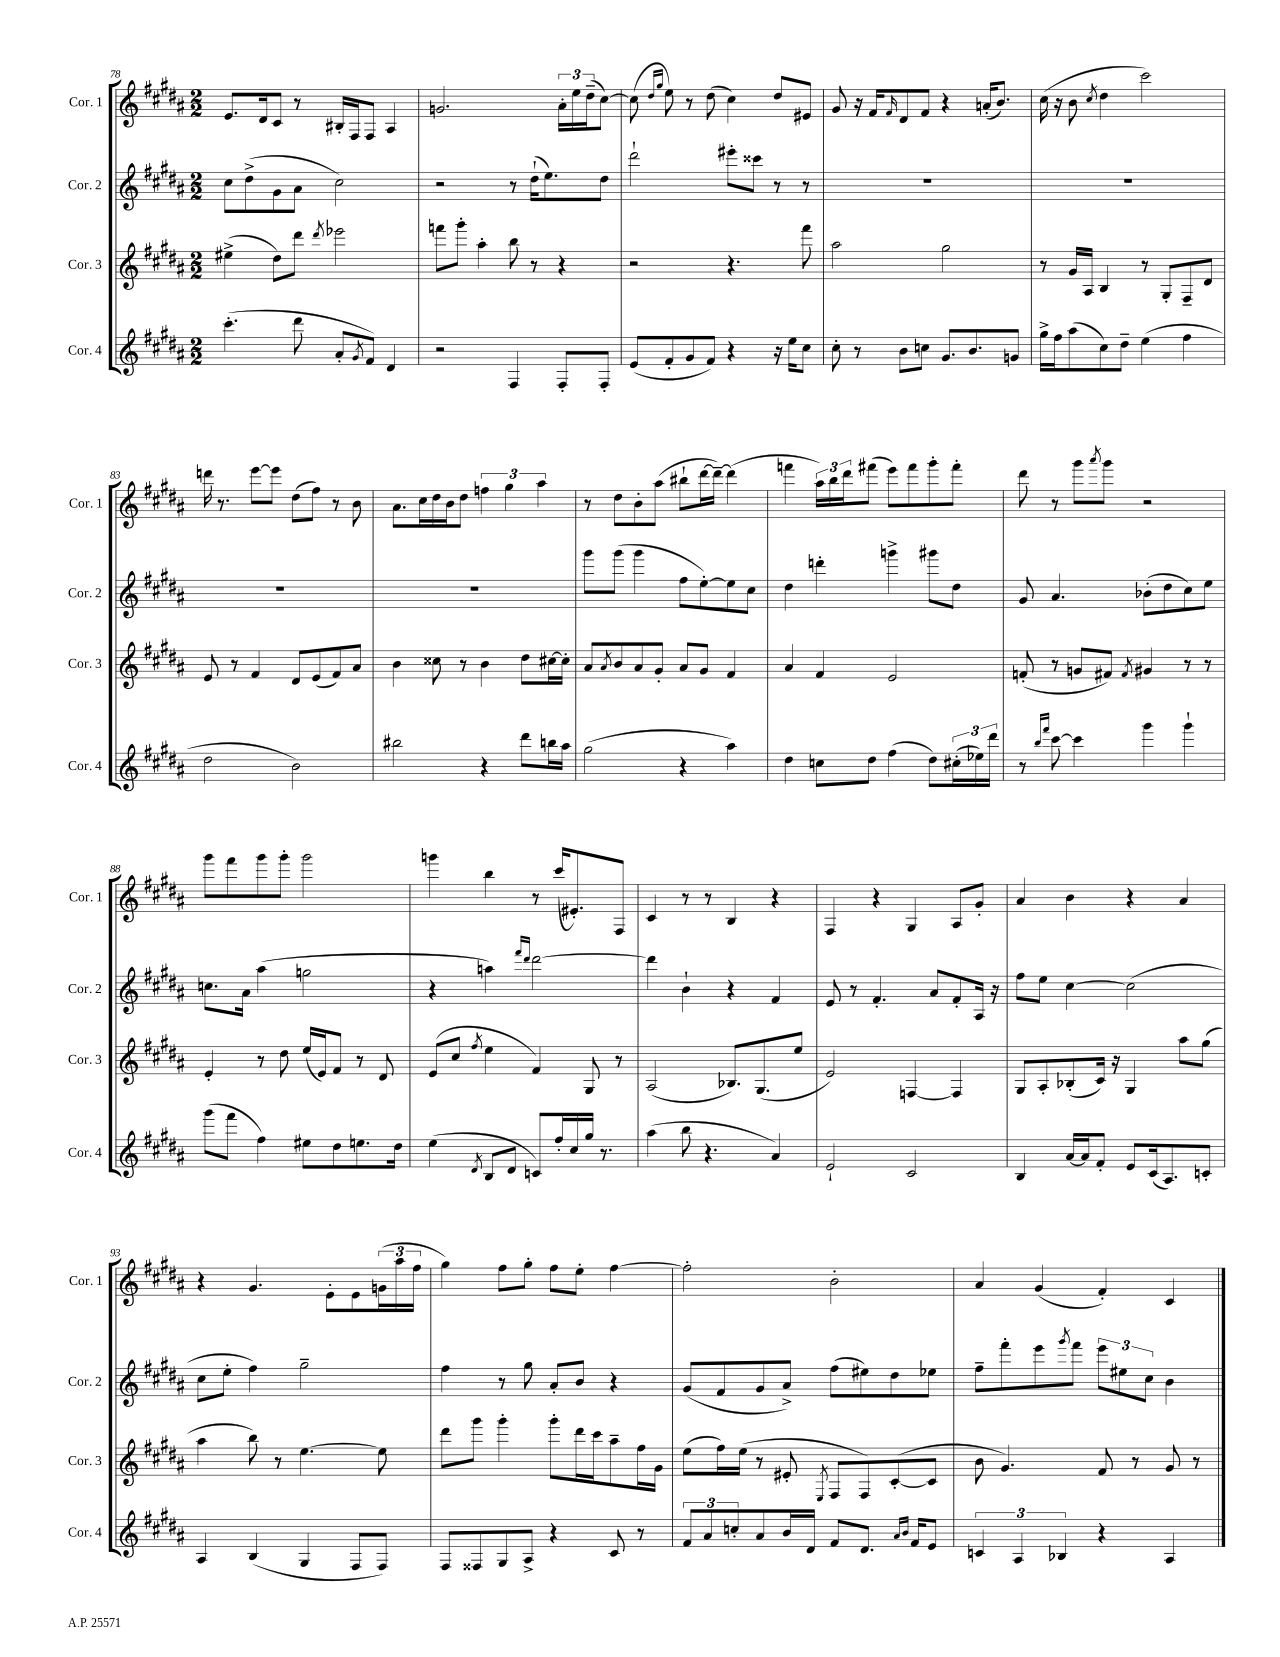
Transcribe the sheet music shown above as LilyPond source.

<<
\new StaffGroup <<
\new Staff = "s0" \with { instrumentName = "Cor. 1" shortInstrumentName = "Cor. 1" } {
    \clef treble \key b \major \numericTimeSignature \time 2/2
    e'8. dis'16 cis'8 r8 bis16-. fis16 fis8 ais4 |
    g'2. \tuplet 3/2 { ais'16-. e''16 dis''16--( } cis''8~) |
    cis''8( \grace { dis''16 gis''16 } e''8) r8 dis''8( cis''4) dis''8 eis'8 |
    gis'8 r16 fis'16 \grace { fis'16 } dis'8 fis'8 r4 a'16-.( b'8.) |
    cis''16( r16 b'8 \acciaccatura { cis''8 } dis''4 cis'''2) |
    d'''16 r8. e'''8~ e'''8 dis''8( fis''8) r8 b'8 |
    ais'8. cis''16 dis''16 b'16 dis''8 \tuplet 3/2 { f''4 gis''4 ais''4 } |
    r8 dis''8 b'8-. ais''8( bis''8-! dis'''16~ dis'''16~--) dis'''4( |
    f'''4 \tuplet 3/2 { ais''16) b''16 dis'''16 } fis'''8( e'''8) fis'''8 gis'''8-. fis'''8-. |
    dis'''8 r8 gis'''8 \acciaccatura { ais'''8 } gis'''8 r2 |
    gis'''8 fis'''8 gis'''8 gis'''8-. gis'''2 |
    g'''4 b''4 r8 cis'''16( eis'8.-.) fis8 |
    cis'4 r8 r8 b4 r4 |
    fis4 r4 gis4 ais8 gis'8-. |
    ais'4 b'4 r4 ais'4 |
    r4 gis'4. e'8-. e'8 \tuplet 3/2 { g'16( ais''16 fis''16 } |
    gis''4) fis''8 gis''8-. fis''8 e''8-. fis''4~ |
    fis''2-. b'2-. |
    ais'4 gis'4( fis'4-.) cis'4 \bar "|." |
}
\new Staff = "s1" \with { instrumentName = "Cor. 2" shortInstrumentName = "Cor. 2" } {
    \clef treble \key b \major \numericTimeSignature \time 2/2
    cis''8 dis''8->( gis'8 ais'8 cis''2) |
    r2 r8 dis''16-!( e''8.) dis''8 |
    dis'''2-! eis'''8-. cisis'''8 r8 r8 |
    R1 |
    R1 |
    R1 |
    R1 |
    gis'''8 gis'''8( gis'''4 fis''8 e''8~-.) e''8 cis''8 |
    dis''4 d'''4-. g'''4-> gis'''8 dis''8 |
    gis'8 ais'4. bes'8-.( dis''8 cis''8) e''8 |
    c''8. ais'16 ais''4( g''2 |
    r4 a''4) \grace { fis'''16 dis'''16 } dis'''2~ |
    dis'''4 b'4-! r4 fis'4 |
    e'8 r8 fis'4.-. ais'8 fis'8-. ais16 r16 |
    fis''8 e''8 cis''4~ cis''2( |
    cis''8 e''8-. fis''4) gis''2-- |
    fis''4 r8 gis''8 ais'8-. b'8 r4 |
    gis'8( fis'8 gis'8 ais'8->) fis''8( eis''8) dis''8 ees''8 |
    fis''8-- fis'''8-. e'''8 \acciaccatura { gis'''8 } fis'''8 \tuplet 3/2 { e'''8 eis''8 cis''8 } b'4 \bar "|." |
}
\new Staff = "s2" \with { instrumentName = "Cor. 3" shortInstrumentName = "Cor. 3" } {
    \clef treble \key b \major \numericTimeSignature \time 2/2
    eis''4->( dis''8) dis'''8 \acciaccatura { dis'''8 } ees'''2 |
    f'''8 gis'''8-. ais''4-. b''8 r8 r4 |
    r2 r4. fis'''8 |
    ais''2 gis''2 |
    r8 gis'16 ais16 b4 r8 gis8-. fis8-- dis'8 |
    e'8 r8 fis'4 dis'8 e'8( fis'8) ais'8 |
    b'4 cisis''8 r8 b'4 dis''8 cis''16~ cis''16-. |
    ais'8 \acciaccatura { ais'8 } b'8 ais'8 gis'8-. ais'8 gis'8 fis'4 |
    ais'4 fis'4 e'2 |
    f'8-.( r8 g'8 fis'8) \acciaccatura { fis'8 } gis'4 r8 r8 |
    e'4-. r8 dis''8 e''16( e'16) fis'8 r8 dis'8 |
    e'8( cis''8 \acciaccatura { fis''8 } e''4 fis'4) gis8 r8 |
    ais2( bes8.) gis8.( e''8 |
    e'2) f4~ f4 |
    gis8 ais8-. bes8-.( cis'16) r16 gis4 ais''8 gis''8( |
    ais''4 b''8) r8 e''4.~ e''8 |
    dis'''8 gis'''8 gis'''4-. gis'''8-. dis'''16 cis'''16 ais''8-- fis''16 gis'16 |
    e''8( fis''16) e''16( r8 eis'8-. \acciaccatura { e8 } fis8 fis8) cis'8~-.( cis'8 |
    b'8 gis'4.) fis'8 r8 gis'8 r8 \bar "|." |
}
\new Staff = "s3" \with { instrumentName = "Cor. 4" shortInstrumentName = "Cor. 4" } {
    \clef treble \key b \major \numericTimeSignature \time 2/2
    cis'''4.-.( dis'''8 ais'8-. \acciaccatura { gis'8 } fis'8) dis'4 |
    r2 fis4 fis8-. fis8-. |
    e'8( fis'8-. gis'8 fis'8) r4 r16 e''16 cis''8 |
    cis''8-. r8 b'8 c''8 gis'8. b'8. g'8 |
    gis''16-> fis''16 ais''8( cis''8) dis''8-- e''4( fis''4 |
    dis''2 b'2) |
    bis''2 r4 dis'''8 b''16 ais''16 |
    gis''2( r4 ais''4) |
    dis''4 c''8 dis''8 fis''4( dis''8) \tuplet 3/2 { cis''16-.( ees''16) dis'''16 } |
    r8 \grace { b''16 fis'''16 } cis'''8~ cis'''4 gis'''4 gis'''4-! |
    gis'''8( fis'''8 fis''4) eis''8 dis''8 e''8. dis''16 |
    e''4( \acciaccatura { dis'8 } b8 dis'8 c'8) fis''16-. cis''16 gis''16 r8. |
    ais''4( b''8 r4. ais'4) |
    e'2-! cis'2 |
    b4 ais'16~ ais'16 fis'8-. e'8 cis'16( ais8.) c'8-. |
    ais4 b4( gis4 fis8 fis8) |
    fis8 fisis8 gis8 ais8-> r4 cis'8 r8 |
    \tuplet 3/2 { fis'8 ais'8 c''8-. } ais'8 b'16 dis'16 fis'8 dis'8. \grace { ais'16 b'16 } fis'16 e'8 |
    \tuplet 3/2 { c'4 ais4 bes4 } r4 ais4 \bar "|." |
}
>>
>>
\layout { \context { \Score currentBarNumber = #78 } }
